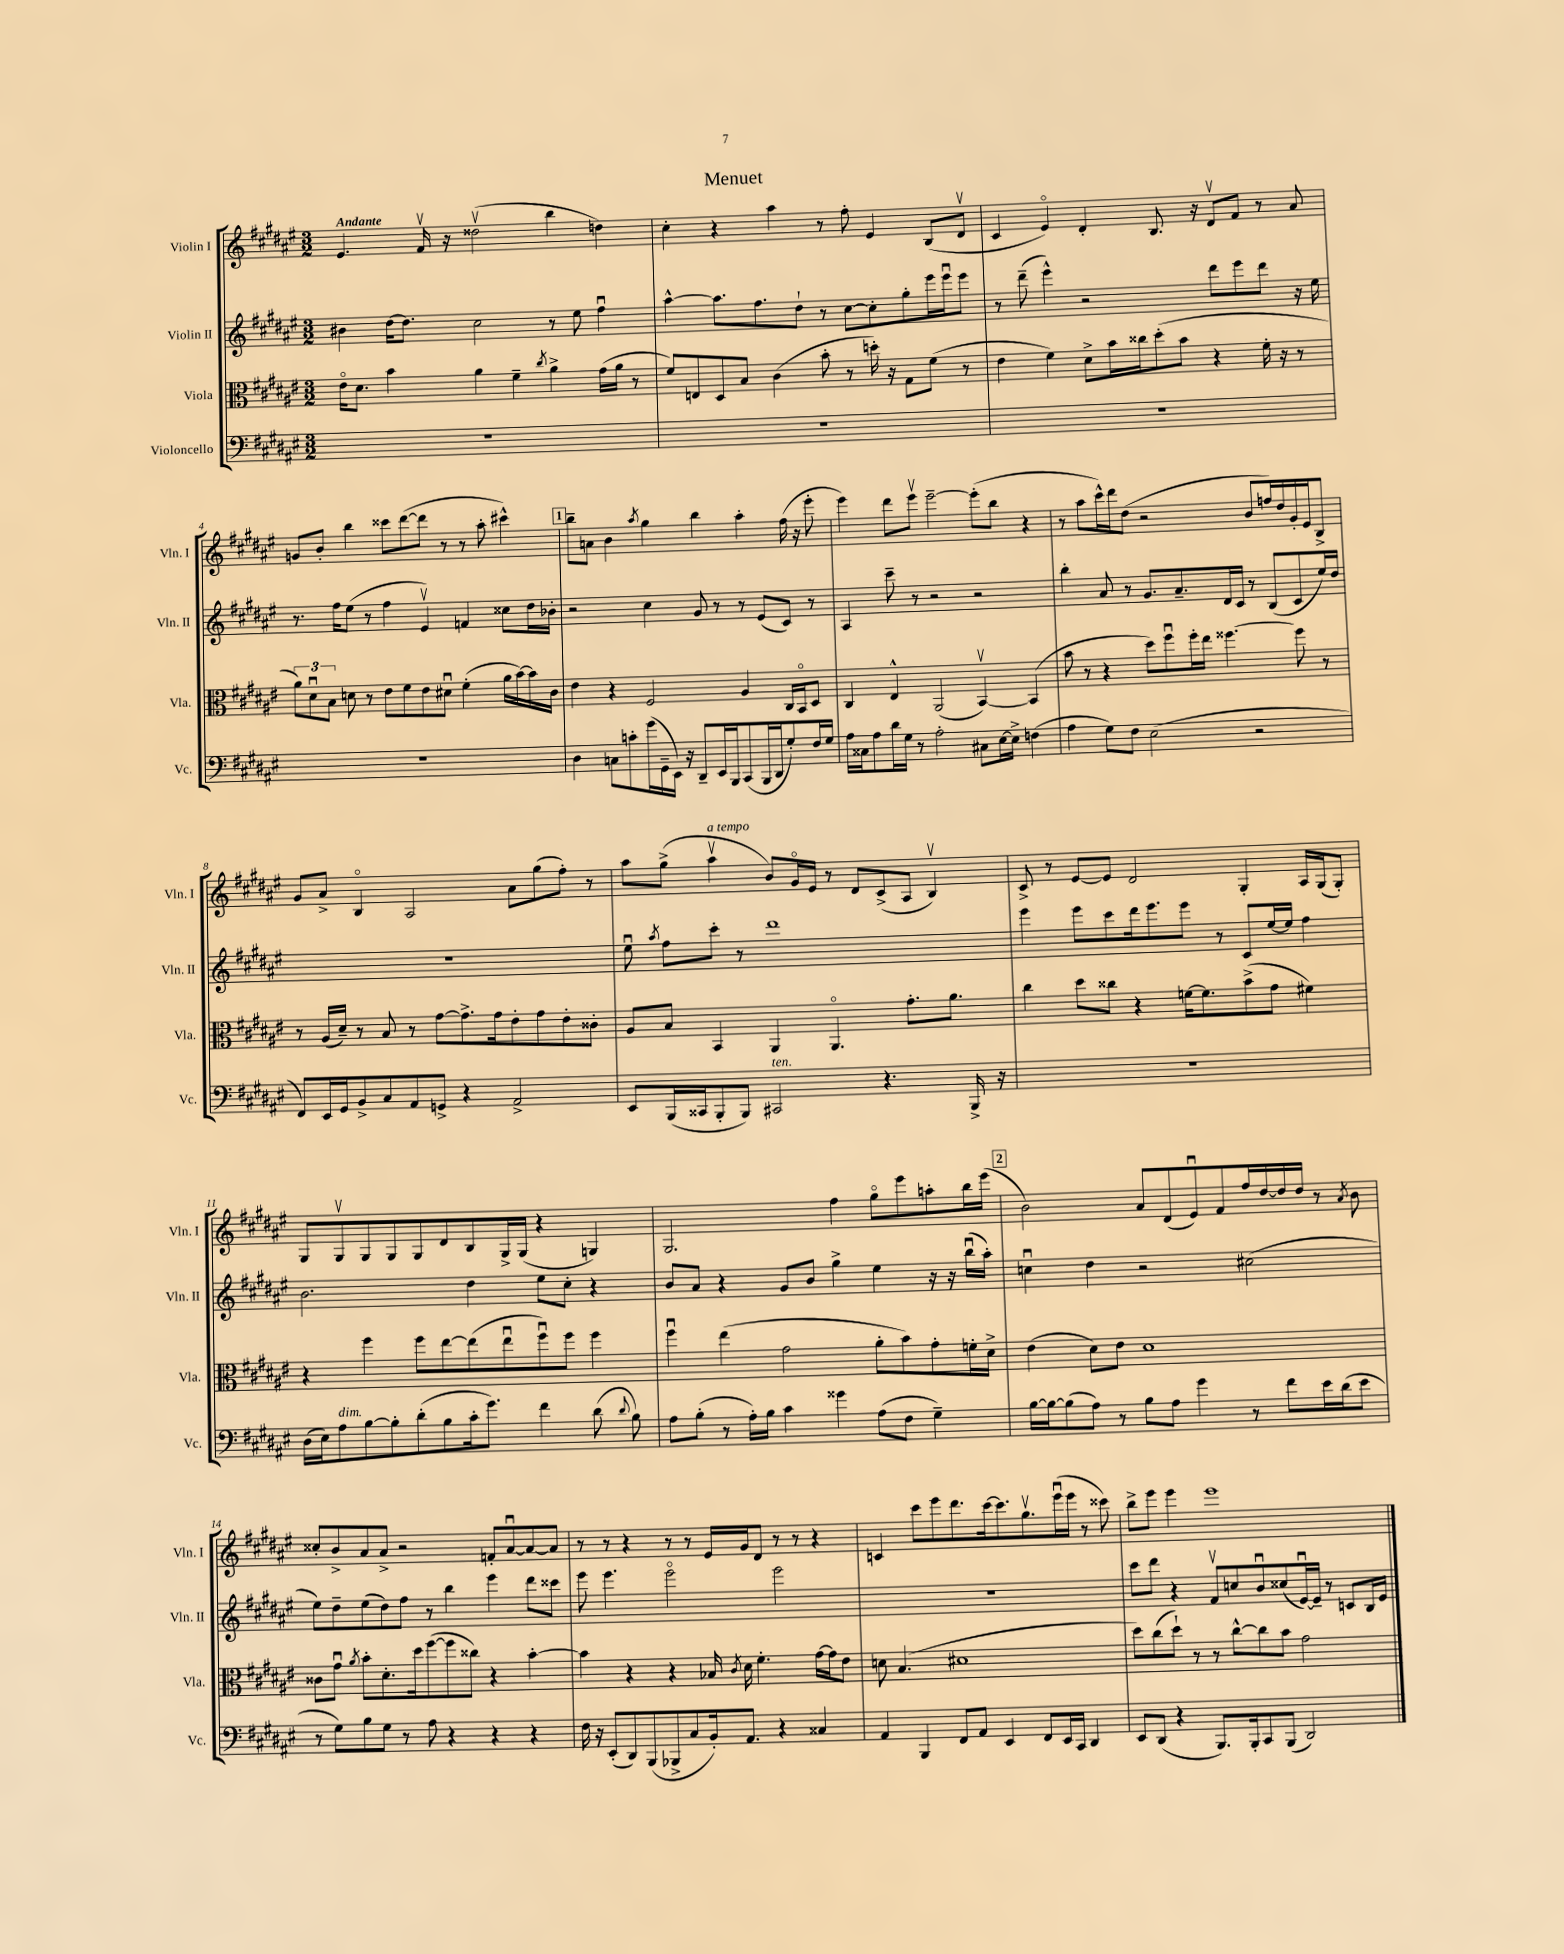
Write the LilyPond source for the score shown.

\header { title = "Menuet" }
<<
\new StaffGroup <<
\new Staff = "s0" \with { instrumentName = "Violin I" shortInstrumentName = "Vln. I" } {
    \clef treble \key fis \major \numericTimeSignature \time 3/2 \tempo "Andante"
    \autoBeamOff eis'4. fis'16\upbow r16 disis''2\upbow( b''4 d''4) |
    cis''4-. r4 ais''4 r8 fis''8-. eis'4 b8[( dis'8]\upbow |
    cis'4 eis'4\flageolet) dis'4-. b8. r16 dis'8[\upbow fis'8] r8 ais'8 |
    g'8[ b'8]-. b''4 cisis'''8[ dis'''8~( dis'''8] r8 r8 ais''8-. cis'''4-^) |
    \mark \markup { \box "1" } b''8[-- a'8] b'4 \acciaccatura { ais''8 } gis''4 b''4 ais''4-. fis''16( r16 eis'''8-. |
    eis'''4) dis'''8[ eis'''8]\upbow eis'''2~-- eis'''8[-.( b''8] r4 |
    r8 ais''8[ cis'''16-^) dis'''16 dis''8]( r2 b'8[ f''16) dis''16 gis'16-. eis'16 b8]-> |
    gis'8[ ais'8]-> b4\flageolet ais2 ais'8[ gis''8( fis''8]-.) r8 |
    ais''8[ gis''8]->( ais''4\upbow^\markup { \italic "a tempo" } b'8[) gis'16\flageolet eis'16] r8 dis'8[ cis'8->( ais8] b4\upbow) |
    cis'8-> r8 eis'8[~ eis'8] dis'2 gis4-. ais16[ gis16( gis8]-.) |
    gis8[ gis8\upbow gis8 gis8 gis8 dis'8 b8 gis16-> gis16]( r4 g4) |
    gis2. fis''4 gis''8[\flageolet eis'''8 a''8-. b''16 eis'''16]( |
    \mark \markup { \box "2" } b'2) ais'8[ dis'8( eis'8\downbow) fis'8 fis''16 dis''16~ dis''16 dis''16] r8 \acciaccatura { ais'8 } b'8 |
    cisis''8[-. b'8-> ais'8 ais'8]-> r2 f'8[-. ais'8~\downbow ais'8~ ais'8] |
    r8 r8 r4 r8 r8 eis'16[ gis'16 dis'8] r8 r8 r4 |
    c'4 cis'''8[ eis'''8 dis'''8. cis'''16~ cis'''8. gis''8.\upbow eis'''16\downbow( eis'''16] r8 cisis'''8) |
    b''8[-> eis'''8] eis'''4 eis'''1 \bar "|." |
}
\new Staff = "s1" \with { instrumentName = "Violin II" shortInstrumentName = "Vln. II" } {
    \clef treble \key fis \major \numericTimeSignature \time 3/2
    \autoBeamOff bis'4 dis''16[~ dis''8.] cis''2 r8 eis''8 fis''4\downbow |
    ais''4~-^ ais''8.[ fis''8. dis''8]-! r8 cis''8[~ cis''8-. gis''8-. eis'''16 eis'''16\downbow eis'''8] |
    r8 dis'''8--( eis'''4-^) r2 dis'''8[ eis'''8 dis'''8] r16 eis''16 |
    r8. fis''16[ eis''8]( r8 fis''4 eis'4\upbow) f'4 cisis''8[ dis''16 bes'16]-. |
    \mark \markup { \box "1" } r2 cis''4 gis'8 r8 r8 eis'8[( cis'8]) r8 |
    ais4 cis'''8-- r8 r2 r2 |
    b''4-. ais'8 r8 gis'8.[ ais'8.-- dis'16 cis'16] r8 b8[( cis'8 eis''16) dis''16] |
    R1. |
    eis''8\downbow \acciaccatura { ais''8 } fis''8[ cis'''8]-. r8 dis'''1 |
    eis'''4 eis'''8[ cis'''8 dis'''16 eis'''8. eis'''8] r8 cis'8[ eis''16~ eis''16] fis''4 |
    b'2. dis''4 eis''8[ cis''8]-. r4 |
    b'8[ ais'8] r4 gis'8[ b'8] gis''4-> eis''4 r16 r16 b''16[\downbow( ais''16]-.) |
    \mark \markup { \box "2" } c''4\downbow dis''4 r2 cis''2( |
    eis''8[) dis''8-- eis''8( dis''8) fis''8] r8 b''4 eis'''4 dis'''8[ cisis'''8] |
    eis'''8 eis'''4. eis'''2\flageolet eis'''2 |
    R1. |
    cis'''8[ dis'''8] r4 fis'8[\upbow c''8 b'8\downbow cisis''8( eis'16~\downbow) eis'16]-- r8 c'8[ b16 eis'16] \bar "|." |
}
\new Staff = "s2" \with { instrumentName = "Viola" shortInstrumentName = "Vla." } {
    \clef alto \key fis \major \numericTimeSignature \time 3/2
    \autoBeamOff eis'16[\flageolet dis'8.] b'4 ais'4 fis'4-- \acciaccatura { cis''8 } ais'4-> gis'16[( ais'16] r8 |
    fis'8[) e8 dis8 b8] cis'4( b'8-. r8 d''16-.) r16 gis8[ fis'8]( r8 |
    eis'4 fis'4) dis'8[-> b'16 cisis''16 dis''8-.( b'8] r4 fis'16-. r16 r8 |
    \tuplet 3/2 { ais'8[) dis'8\downbow b8] } d'8 r8 eis'8[ fis'8 eis'8 dis'8]\downbow fis'4-.( ais'16[ b'16~) b'16 cis'16] |
    \mark \markup { \box "1" } eis'4 r4 fis2 ais4 cis16[ b,16\flageolet dis8] |
    cis4 eis4-^ ais,2( b,4~\upbow) b,4( |
    b'8 r8 r4 dis''8[) fis''8\downbow fis''16-. eis''16] fisis''4.~ fisis''8 r8 |
    r8 ais16[( dis'16]--) r8 b8 r8 gis'8[~ gis'8.-> gis'16 eis'8-. gis'8 eis'8-. cisis'8]-. |
    ais8[ b8] b,4 ais,4 ais,4.\flageolet gis'8.[-. ais'8.] |
    cis''4 dis''8[ cisis''8] r4 f'16[~ f'8. b'8->( gis'8] fis'4) |
    r4 fis''4 fis''8[ eis''8~ eis''8( eis''8\downbow fis''8\downbow) fis''8] fis''4 |
    fis''4\downbow eis''4( gis'2 ais'8[-. b'8) gis'8-. f'16-. dis'16]-> |
    \mark \markup { \box "2" } eis'4( dis'8[) eis'8] dis'1 |
    cisis'8[ gis'8]\downbow \acciaccatura { ais'8 } b'8[-. dis'8.-. dis''16 fis''8~( fis''8 cisis''8]) r4 b'4~-. |
    b'4 r4 r4 bes16 \acciaccatura { cis'8 } dis'16 fis'4.-. gis'16[~ gis'16 eis'8] |
    d'8 b4.( dis'1 |
    dis''8[) cis''8( dis''8]-!) r8 r8 cis''8[~-^ cis''8 b'8] gis'2 \bar "|." |
}
\new Staff = "s3" \with { instrumentName = "Violoncello" shortInstrumentName = "Vc." } {
    \clef bass \key fis \major \numericTimeSignature \time 3/2
    \autoBeamOff R1. |
    R1. |
    R1. |
    R1. |
    \mark \markup { \box "1" } dis4 c8[ c'8-. gis'16( gis,16-- eis,16]) r16 dis,8[-- eis,16 b,,16 cis,8( b,,16 dis,16 gis8-.) fis16 gis16] |
    ais16[ cisis16 ais8 dis'16 gis16] r8 ais2-. cis8[ eis16~ eis16]-> f4( |
    ais4 gis8[) fis8] eis2( r2 |
    fis,8[) eis,16 gis,16 b,8-> cis8 ais,8 g,8]-> r4 ais,2-> |
    eis,8[ b,,16( cisis,16 b,,8-. b,,8]) cis,2^\markup { \italic "ten." } r4. b,,16-> r16 |
    R1. |
    dis16[( eis16) ais8^\markup { \italic "dim." } b8~ b8-. dis'8-.( b8 cis'16-. gis'8.]) fis'4 dis'8( \appoggiatura { dis'8 } b8) |
    ais8[ b8]-.( r8 ais16[-.) b16] cis'4 gisis'4 ais8[( fis8] gis4--) |
    \mark \markup { \box "2" } b16[~ b16~ b8( ais8]) r8 b8[ ais8] gis'4 r8 fis'8[ eis'16 dis'16( eis'8] |
    r8 gis8[) b8 gis8] r8 ais8 r4 r4 r4 |
    fis16 r16 eis,8[-.( dis,8) b,,8( bes,,8-> cis8 b,16-.) ais,8.] r4 cisis4 |
    ais,4 b,,4 fis,8[ ais,8] eis,4 fis,8[ eis,16 cis,16] dis,4 |
    eis,8[ dis,8]( r4 b,,8.[) b,,16-. cis,8 b,,8]( dis,2) \bar "|." |
}
>>
>>
